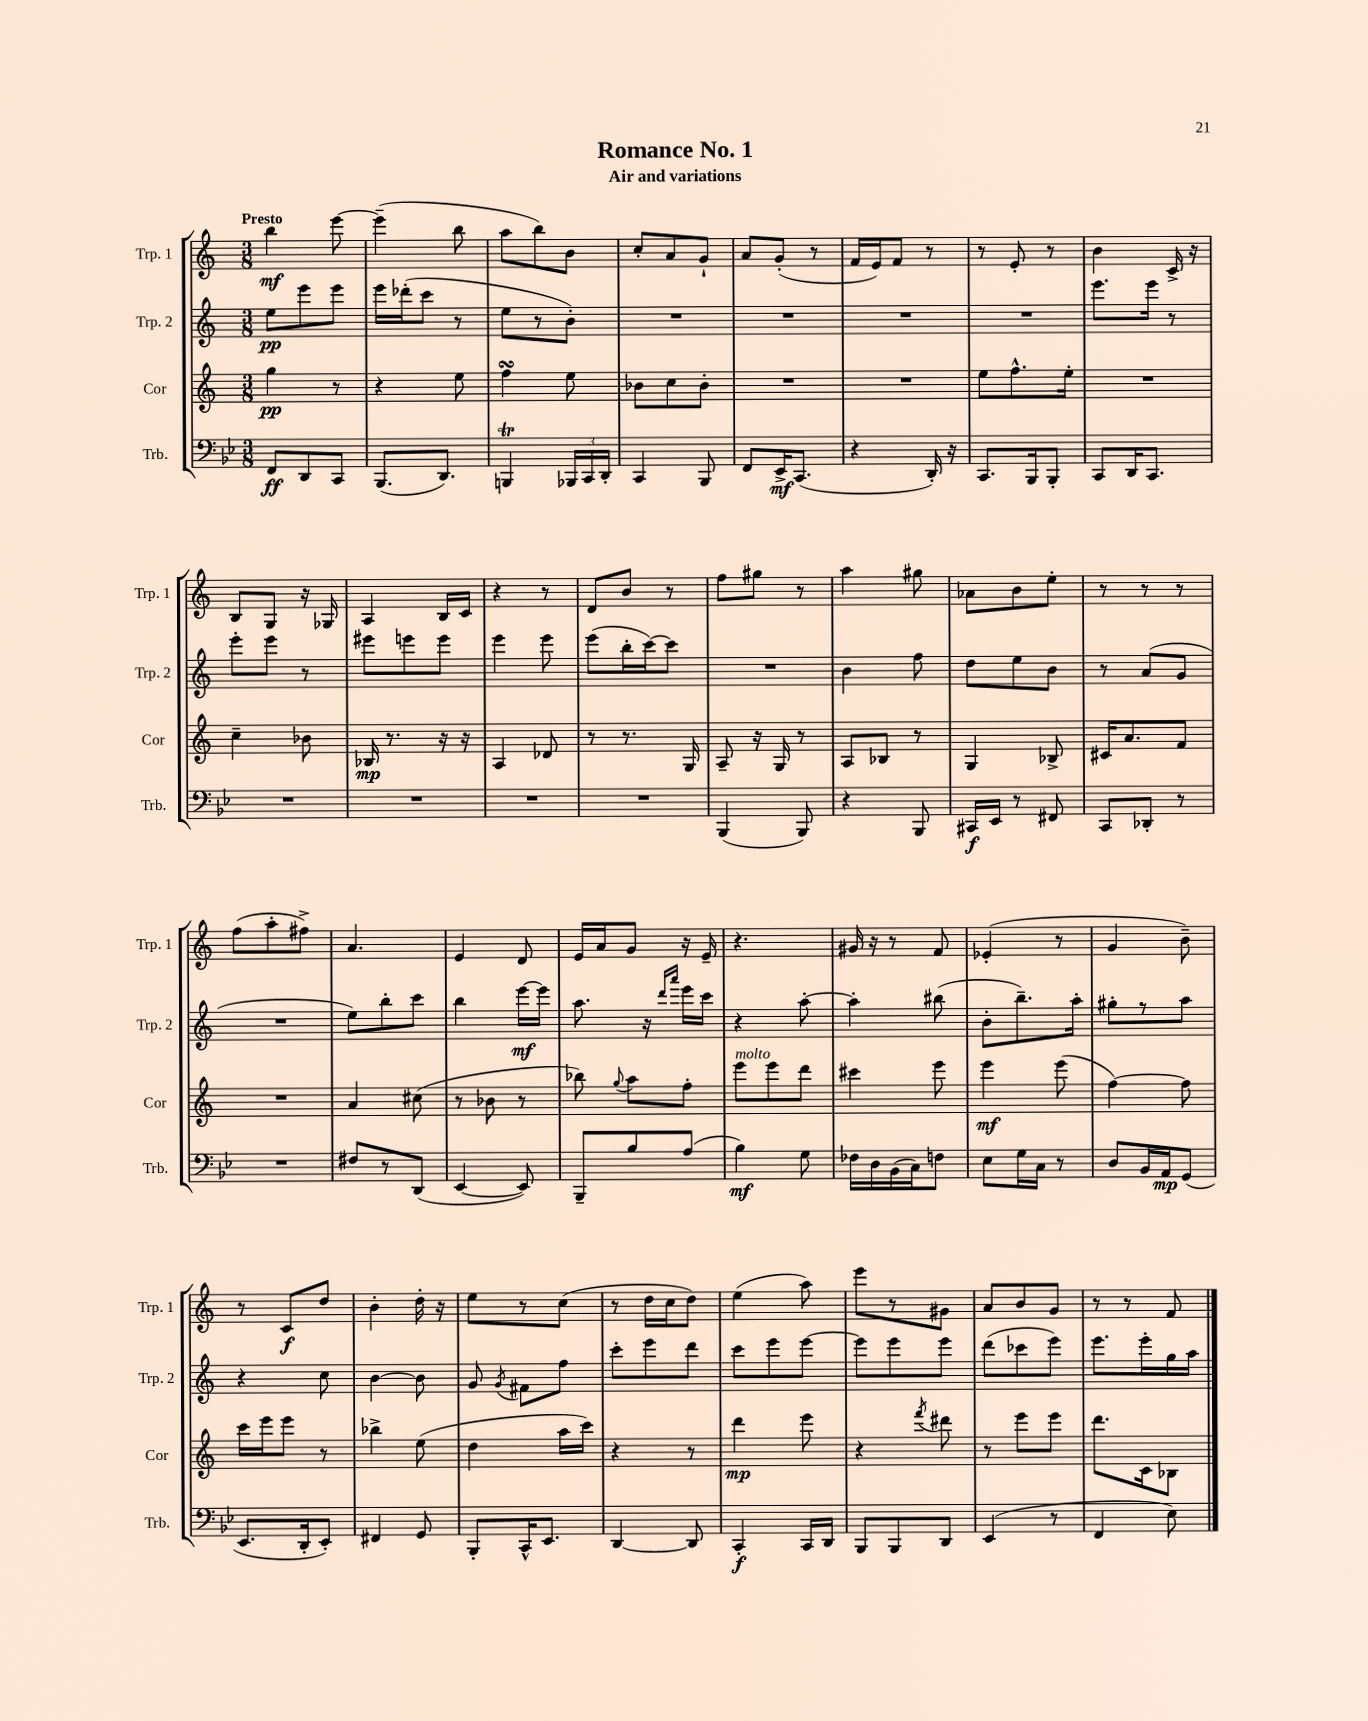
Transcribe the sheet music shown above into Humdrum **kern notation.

**kern	**kern	**kern	**kern
*staff4	*staff3	*staff2	*staff1
*clefF4	*clefG2	*clefG2	*clefG2
*k[b-e-]	*k[]	*k[]	*k[]
*M3/8	*M3/8	*M3/8	*M3/8
8FF	4gg	8ee	4bb
8DD	.	8eee	.
8CC	8r	8eee	[8eee
=	=	=	=
(8.BBB-	4r	16eee	(4eee~]
.	.	(16ddd-'	.
.	.	8ccc	.
8.DD)	.	.	.
.	8ee	8r	8bb
=	=	=	=
4BBB	4ff	8ee	8aa
.	.	8r	8bb)
24BBB-	8ee	8b')	8b
24CC	.	.	.
24DD'	.	.	.
=	=	=	=
4CC	8b-	4.r	8cc'
.	8cc	.	8a
8BBB-	8b-'	.	8g`
=	=	=	=
8FF	4.r	4.r	8a
16EE-^	.	.	(8g'
(8.CC	.	.	.
.	.	.	8r
=	=	=	=
4r	4.r	4.r	16f
.	.	.	16e)
.	.	.	8f
16DD')	.	.	8r
16r	.	.	.
=	=	=	=
8.CC	8ee	4.r	8r
.	8.ff^^	.	8e'
16BBB-	.	.	.
8BBB-'	.	.	8r
.	16ee'	.	.
=	=	=	=
8CC	4.r	8.eee	4b
16DD	.	.	.
8.CC	.	16eee	.
.	.	8r	16c^
.	.	.	16r
=	=	=	=
4.r	4cc~	8eee'	8B
.	.	8eee	8G
.	8b-	8r	16r
.	.	.	16G-
=	=	=	=
4.r	16B-	8eee#	4A
.	8.r	.	.
.	.	8eee	.
.	16r	8eee	16B
.	16r	.	16c
=	=	=	=
4.r	4A	4eee	4r
.	8d-	8eee	8r
=	=	=	=
4.r	8r	(8eee	8d
.	8.r	16bb'	8b
.	.	[16ccc)	.
.	.	8ccc]	8r
.	16G	.	.
=	=	=	=
(4BBB-	8A~	4.r	8ff
.	16r	.	8gg#
.	16G	.	.
8BBB-)	8r	.	8r
=	=	=	=
4r	8A	4b	4aa
.	8B-	.	.
8BBB-	8r	8ff	8gg#
=	=	=	=
16CC#	4G	8dd	8a-
16EE-	.	.	.
8r	.	8ee	8b
8FF#	8B-^	8b	8ee'
=	=	=	=
8CC	16c#	8r	8r
.	8.a	.	.
8DD-'	.	(8a	8r
8r	8f	8g	8r
=	=	=	=
4.r	4.r	4.r	(8ff
.	.	.	8aa'
.	.	.	8ff#^)
=	=	=	=
8F#	4a	8ee)	4.a
8r	.	8bb'	.
(8DD	(8cc#	8ccc	.
=	=	=	=
[4EE-	8r	4bb	4e
.	8b-	.	.
8EE-])	8r	[16eee	8d
.	.	16eee]	.
=	=	=	=
8BBB-~	8bb-)	8.aa	16e
.	.	.	16a
.	8qqgg	.	.
8B-	8aa	.	8g
.	.	16r	.
.	.	16qqddd	.
.	.	16qqaaa	.
(8A	8ff'	16eee	16r
.	.	16ccc	16e~
=	=	=	=
4B-)	8eee	4r	4.r
.	8eee	.	.
8G	8ddd	[8aa'	.
=	=	=	=
16F-	4ccc#	4aa']	16g#
16D	.	.	16r
(16BB-	.	.	8r
16C)	.	.	.
8F	8eee	(8bb#	8f
=	=	=	=
8E-	4eee	8b'	(4e-'
16G	.	8.bb~)	.
16C	.	.	.
8r	(8eee	.	8r
.	.	16aa'	.
=	=	=	=
8D	[4ff)	8gg#'	4g
16BB-	.	8r	.
16AA	.	.	.
(8GG	8ff]	8aa	8b~)
=	=	=	=
8.EE-	16ccc	4r	8r
.	16eee	.	.
.	8eee	.	8c
16DD'	.	.	.
8EE-')	8r	8cc	8dd
=	=	=	=
4FF#	4bb-^	[4b	4b'
8GG	(8ee	8b]	16dd'
.	.	.	16r
=	=	=	=
8BBB-'	4dd	8g	8ee
.	.	8qg	.
16CC^^	.	8f#	8r
8.EE-	.	.	.
.	16aa	8ff	(8cc
.	16ccc)	.	.
=	=	=	=
[4DD	4r	8ccc'	8r
.	.	8eee	16dd
.	.	.	16cc
8DD]	8r	8ddd	8dd)
=	=	=	=
4CC'	4ddd	8ccc	(4ee
.	.	8eee	.
16CC	8eee	[8eee	8aa)
16DD	.	.	.
=	=	=	=
8BBB-	4r	8eee]	8eee
8BBB-	.	8eee	8r
.	8qfff	.	.
8DD	8ddd#	8eee	8g#
=	=	=	=
(4EE-	8r	(8ddd	8a
.	8eee	8ccc-	8b
8r	8eee	8eee)	8g
=	=	=	=
4FF	8.ddd	8.eee	8r
.	.	.	8r
.	16c	16eee'	.
8E-)	8B-	16gg	8f
.	.	16aa	.
==	==	==	==
*-	*-	*-	*-
